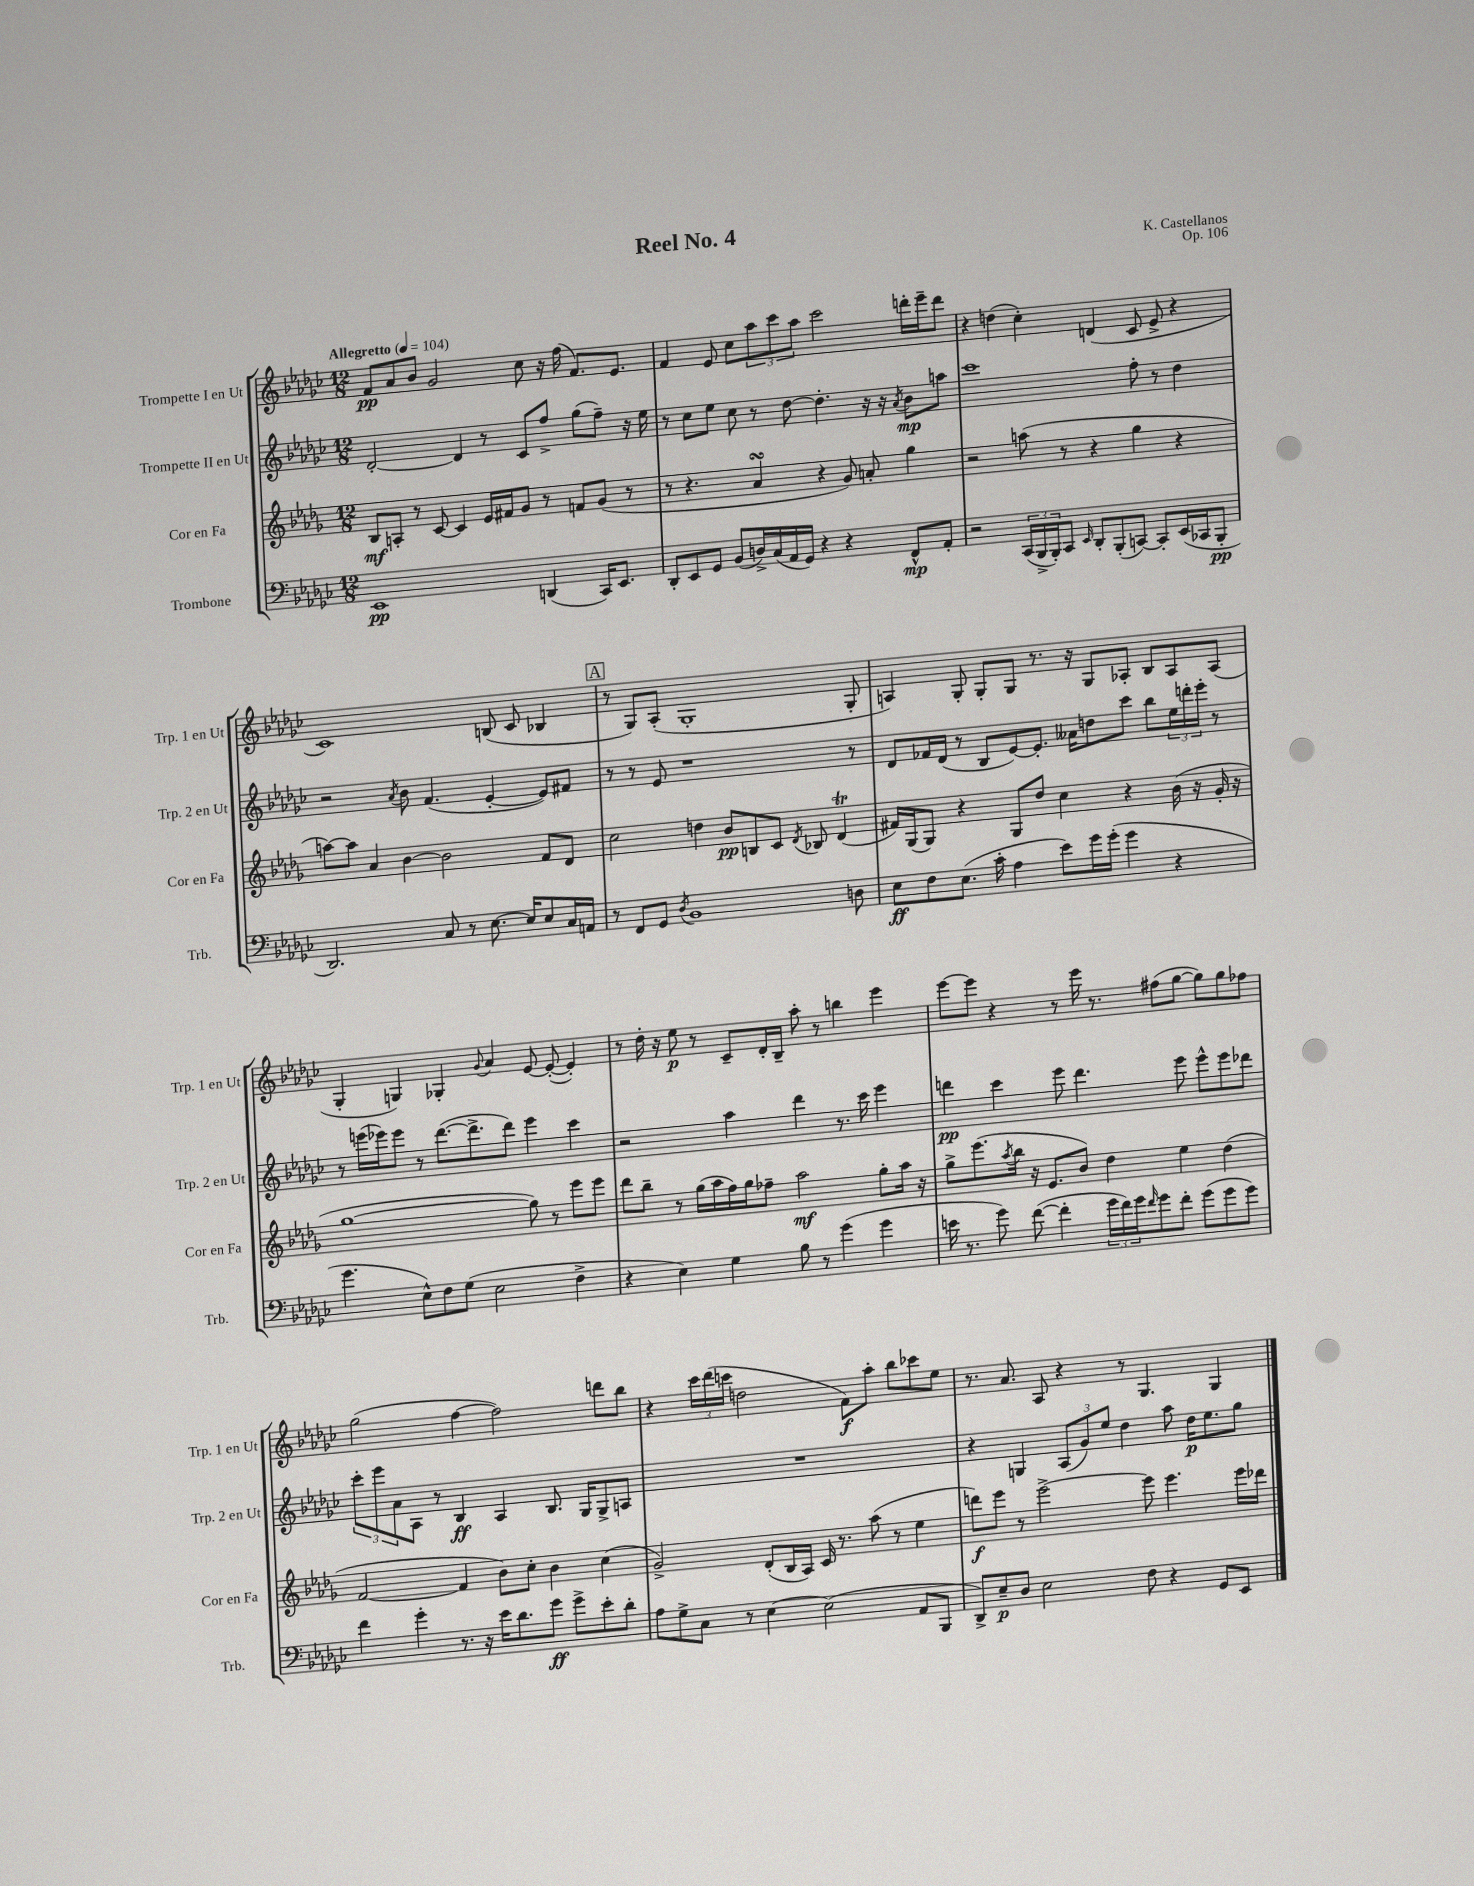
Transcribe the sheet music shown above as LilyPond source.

\header { title = "Reel No. 4" composer = "K. Castellanos" opus = "Op. 106" }
<<
\new StaffGroup <<
\new Staff = "s0" \with { instrumentName = "Trompette I en Ut" shortInstrumentName = "Trp. 1 en Ut" } {
    \clef treble \key ges \major \numericTimeSignature \time 12/8 \tempo "Allegretto" 4 = 104
    f'8\pp aes'8 bes'8 ges'2 ces''8 r16 f''16( f'8.) ees'8. |
    f'4 ees'8 ces''8 \tuplet 3/2 { aes''8 ces'''8 aes''8 } ces'''2 d'''16-. ees'''16-- d'''8 |
    r4 d''4( ces''4-.) d'4( ces'8 ees'8-> r4 |
    ces'1) b8( ces'8 bes4 |
    \mark \markup { \box "A" } r8 ges8) aes8-.( ges1-. ges8-. |
    a4) ges8-. ges8-. ges8 r8. r16 ges8 aes8-. bes8 aes8 aes8( |
    ges4-. g4) ges4-. \appoggiatura { ges'8 } aes'4 ees'8~ ees'8~-.( ees'4-.) |
    r8 des''16-. r16 ees''8\p r8 ces'8-- des'16-. bes16-- aes''8-. r8 b''4 ees'''4 |
    ees'''8~ ees'''8 r4 r8 ees'''16 r8. fis''8( ges''8~ ges''8) ges''8 fes''8 |
    ges''2( f''4~ f''2) d'''8 bes''8 |
    r4 \tuplet 3/2 { ces'''16 des'''16( c'''16 } d''2 f'8\f) aes''8-. bes''8 ces'''8 ees''8 |
    r8. aes'8. aes8 r4 r8 ges4. ges4 \bar "|." |
}
\new Staff = "s1" \with { instrumentName = "Trompette II en Ut" shortInstrumentName = "Trp. 2 en Ut" } {
    \clef treble \key ges \major \numericTimeSignature \time 12/8
    des'2~-. des'4 r8 ces'8 f''8-> ges''8( f''8--) r16 ees''16 |
    r8 ces''8 ees''8 ces''8 r8 des''8~ des''4.-. r16 r16 \acciaccatura { aes'8 } bes'8\mp a''8 |
    ces'''1 f''8-. r8 des''4 |
    r2 \acciaccatura { aes'8 } bes'8 f'4.( ees'4~-. ees'8) fis'8 |
    \mark \markup { \box "A" } r8 r8 ees'8 r1 r8 |
    des'8 fes'16 des'16( r8 bes8 ees'8~) ees'8.-. aeses'16 d''8 ces'''8 bes''8 \tuplet 3/2 { ees''16 d'''16-. ees'''16-. } r8 |
    r8 e'''16( ees'''16) ees'''8 r8 des'''8.~( des'''8.-> des'''8) ees'''4 ces'''4 |
    r2 aes''4 des'''4 r8. ces'''16 ees'''4 |
    d'''4\pp ces'''4 ees'''8 d'''4. ees'''8 ees'''8-^ ees'''8 des'''8 |
    \tuplet 3/2 { ces'''8-. ees'''8 aes'8 } aes8 r8 bes4\ff aes4 bes8. ges16 ges8-> a8 |
    R1. |
    r4 g4 \tuplet 3/2 { aes8( ges'8) ees''8 } des''4 aes''8 des''16\p ees''8. ges''8 \bar "|." |
}
\new Staff = "s2" \with { instrumentName = "Cor en Fa" shortInstrumentName = "Cor en Fa" } {
    \clef treble \key des \major \numericTimeSignature \time 12/8
    bes8\mf a8-. r8 c'8~ c'4 ees'16 fis'16 ges'8 r8 f'8 ges'8( r8 |
    r8 r4. aes'4\turn r4 ges'8) a'8-. ges''4 |
    r2 a''8( r8 r4 ges''4 r4 |
    a''8~) a''8 aes'4 bes'4~ bes'2 f'8 des'8 |
    \mark \markup { \box "A" } c''2 d''4 bes'8\pp b8 c'8 \acciaccatura { des'8 } bes8 des'4\trill( |
    fis'16) ges16( ges8) r4 ges8 des''8 c''4 r4 bes'16( r16 ges'16-. r16 |
    ges''1~ ges''8) r8 ees'''8 ees'''8 |
    des'''8 bes''8-- r8 ges''16( aes''16 f''16) ges''16 fes''8-- aes''2\mf ges''8-. aes''16 r16 |
    ges''8-> ees'''8.( \acciaccatura { aes''8 } bes''16 r16 ees'8. bes'8) des''4 ees''4 des''4( |
    f'2~ f'4 bes'8) c''8-. bes'4 c''4( |
    ges'2->) des'8-.( bes16 aes16) c'16 r8. aes''8( r8 ees''4 |
    d'''8\f) ees'''8 r8 ees'''2~-> ees'''8 ees'''4. ees'''16 des'''16 \bar "|." |
}
\new Staff = "s3" \with { instrumentName = "Trombone" shortInstrumentName = "Trb." } {
    \clef bass \key ges \major \numericTimeSignature \time 12/8
    ees,1\pp d,4( ces,16) ees,8. |
    des,8-. ees,8 ges,8 bes,8( d16->) ces16( aes,16 ges,16) r4 r4 f,8-^\mp aes,8-. |
    r2 \tuplet 3/2 { ces,16( bes,,16-> bes,,16-.) } ces,8 \grace { ees,16 } des,8-. bes,,8-.( c,8~) c,8-. ees,16( ces,16 bes,,8-.\pp |
    des,2.) ces8 r8 ees8.~ ees16 ees8 ces16 a,16 |
    \mark \markup { \box "A" } r8 f,8 ges,8 \acciaccatura { des8 } bes,1 d8 |
    ees8\ff f8 ees8.( ces'16-. aes4 ees'8) ges'16 ges'16-.( ges'4 r4 |
    ges'4. ees8-^) f8 ges8( ees2 f4-> |
    r4 ees4) ges4 bes8 r8 ges'4( ges'4 |
    e'16 r8. ges'8) f'8~( f'4-. \tuplet 3/2 { ges'16 f'16) ges'16 } \grace { f'16 } ges'8 f'8-. ges'8( ges'8 ges'8) |
    f'4 ges'4-. r8. r16 ees'16 des'8. ges'8\ff ges'8-> ees'8-. des'8-. |
    aes8 ges8-> ces8 r8 ees4~ ees2( aes,8 bes,,8 |
    des,8->) ees8--\p des8 ees2 f8 r4 ges,8 ees,8 \bar "|." |
}
>>
>>
\layout { \context { \Score \remove "Bar_number_engraver" } }
